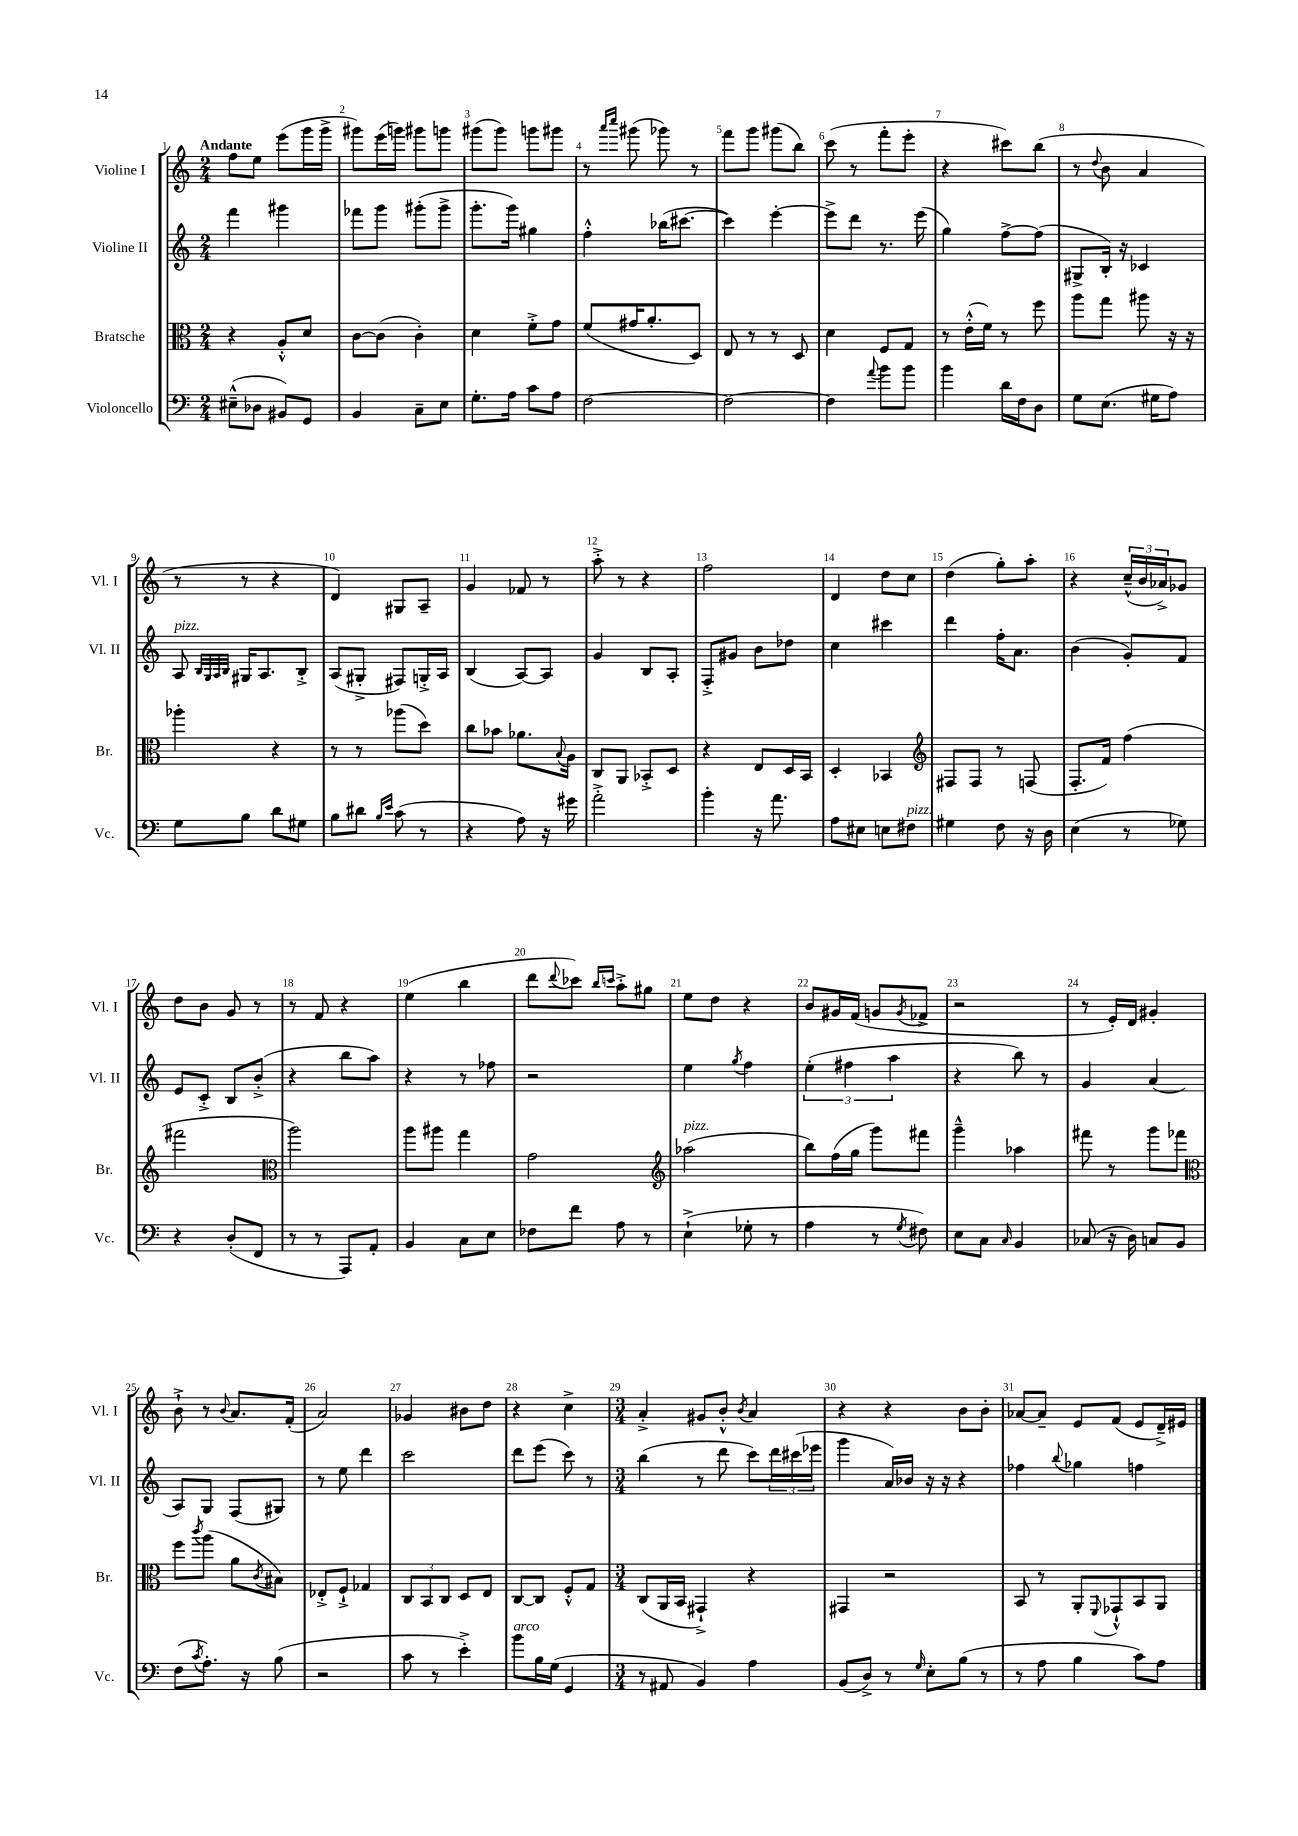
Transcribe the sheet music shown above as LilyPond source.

<<
\new StaffGroup <<
\new Staff = "s0" \with { instrumentName = "Violine I" shortInstrumentName = "Vl. I" } {
    \clef treble \key c \major \numericTimeSignature \time 2/4 \tempo "Andante"
    f''8 e''8 e'''8( g'''16 g'''16-> |
    gis'''8) e'''16( g'''16) gis'''8 g'''8 |
    gis'''8( gis'''8) g'''8 gis'''8 |
    r8 \grace { a'''16 c''''16 } gis'''8( ges'''8) r8 |
    f'''8 g'''8 gis'''8( b''8) |
    c'''8( r8 f'''8-. e'''8-. |
    r4 cis'''8) b''8( |
    r8 \appoggiatura { d''8 } b'8 a'4 |
    r8 r8 r4 |
    d'4) gis8 a8-- |
    g'4 fes'8 r8 |
    a''8-.-> r8 r4 |
    f''2 |
    d'4 d''8 c''8 |
    d''4( g''8-.) a''8-. |
    r4 \tuplet 3/2 { c''16---^( b'16 aes'16->) } ges'8 |
    d''8 b'8 g'8 r8 |
    r8 f'8 r4 |
    e''4( b''4 |
    d'''8 \appoggiatura { d'''8 } ces'''8) \grace { b''16 c'''16 } a''8-.-> gis''8 |
    e''8 d''8 r4 |
    b'8 gis'16 f'16( g'8 \acciaccatura { g'8 } fes'8-> |
    r2 |
    r8 e'16-.) d'16 gis'4-. |
    b'8-!-> r8 \appoggiatura { b'8 } a'8. f'16-.( |
    a'2) |
    ges'4 bis'8 d''8 |
    r4 c''4-> |
    \numericTimeSignature \time 3/4 a'4-.-> gis'8 b'8-.-^ \acciaccatura { b'8 } a'4 |
    r4 r4 b'8 b'8-. |
    aes'8~ aes'8-- e'8 f'8( e'8 d'16--->) eis'16 \bar "|." |
}
\new Staff = "s1" \with { instrumentName = "Violine II" shortInstrumentName = "Vl. II" } {
    \clef treble \key c \major \numericTimeSignature \time 2/4
    f'''4 gis'''4 |
    fes'''8 g'''8 gis'''8-.( gis'''8-> |
    g'''8.-. g'''16) gis''4 |
    f''4-.-^ bes''16( cis'''8.~ |
    cis'''4) e'''4~-. |
    e'''8-> d'''8 r8. e'''16( |
    g''4) f''8~-> f''8( |
    gis8-> b16-.) r16 ces'4 |
    a8^\markup { \italic "pizz." } \grace { b32 g32 a32 b32 } gis16 a8. b8-.-> |
    a8( gis8-.-> fis8) g16-.-> a16 |
    b4( a8~) a8 |
    g'4 b8 a8-. |
    f8-.-> gis'8 b'8 des''8 |
    c''4 cis'''4 |
    d'''4 f''16-. a'8. |
    b'4( g'8-.) f'8 |
    e'8 c'8-.-> b8 b'8-.->( |
    r4 b''8 a''8) |
    r4 r8 fes''8 |
    r2 |
    e''4 \acciaccatura { g''8 } f''4 |
    \tuplet 3/2 { e''4-.( fis''4 a''4 } |
    r4 b''8) r8 |
    g'4 a'4( |
    a8) g8 f8( gis8) |
    r8 e''8 d'''4 |
    c'''2 |
    d'''8 e'''8( c'''8) r8 |
    \numericTimeSignature \time 3/4 b''4( r8 d'''8 c'''8) \tuplet 3/2 { d'''16 cis'''16( ees'''16 } |
    g'''4 a'16) bes'16 r16 r16 r4 |
    fes''4 \appoggiatura { b''8 } ges''4 f''4 \bar "|." |
}
\new Staff = "s2" \with { instrumentName = "Bratsche" shortInstrumentName = "Br." } {
    \clef alto \key c \major \numericTimeSignature \time 2/4
    r4 a8-.-^ d'8 |
    c'8~ c'8( c'4-.) |
    d'4 f'8-.-> g'8 |
    f'8( gis'16 a'8.-. d8) |
    e8 r8 r8 d8 |
    d'4 f8 g8 |
    r8 e'16-.-^( f'16) r8 f''8 |
    a''8 g''8 ais''8 r16 r16 |
    aes''4-. r4 |
    r8 r8 aes''8( d''8) |
    c''8 bes'8 aes'8. \appoggiatura { b8 } a16 |
    c8 a,8 bes,8-.-> d8 |
    r4 e8 d16 b,16 |
    d4-. bes,4 |
    \clef treble fis8 fis8 r8 f8( |
    f8.-. f'16) f''4( |
    fis'''2 |
    \clef alto a''2) |
    a''8 ais''8 g''4 |
    g'2 |
    \clef treble aes''2^\markup { \italic "pizz." }( |
    b''8) f''16( g''16 g'''8) fis'''8 |
    g'''4---^ aes''4 |
    fis'''8 r8 g'''8 fes'''8 |
    \clef alto f''8 \acciaccatura { c'''8 } a''8( a'8 \acciaccatura { c'8 } bis8) |
    ees8-.-> f8-!-> ges4 |
    \tuplet 3/2 { c8 b,8 c8 } d8 e8 |
    c8~ c8 f8-.-^ g8 |
    \numericTimeSignature \time 3/4 c8( a,16 b,16 gis,4-!->) r4 |
    gis,4 r2 |
    b,8 r8 a,8-. \appoggiatura { f,8 } ges,8-!-^ b,8 a,8 \bar "|." |
}
\new Staff = "s3" \with { instrumentName = "Violoncello" shortInstrumentName = "Vc." } {
    \clef bass \key c \major \numericTimeSignature \time 2/4
    eis8---^( des8 bis,8) g,8 |
    b,4 c8-- e8 |
    g8.-. a16 c'8 a8 |
    f2~ |
    f2~ |
    f4 \appoggiatura { a'8 } b'8 b'8 |
    b'4 d'16 f16 d8 |
    g8 e8.( gis16 a8) |
    g8 b8 d'8 gis8 |
    b8 dis'8 \grace { b16 e'16 } c'8( r8 |
    r4 a8) r16 gis'16 |
    a'2-.-> |
    b'4-. r16 a'8. |
    a8 eis8 e8 fis8^\markup { \italic "pizz." } |
    gis4 f8 r16 d16 |
    e4( r8 ges8) |
    r4 d8-.( f,8 |
    r8 r8 a,,8) a,8-. |
    b,4 c8 e8 |
    fes8 f'8 a8 r8 |
    e4-!->( ges8-. r8 |
    a4 r8 \acciaccatura { g8 } fis8) |
    e8 c8 \grace { c16 } b,4 |
    ces8( r16 d16) c8 b,8 |
    f8( \acciaccatura { c'8 } a8.-.) r16 b8( |
    r2 |
    c'8 r8 e'4-.->) |
    b'8^\markup { \italic "arco" } b16 g16( g,4 |
    \numericTimeSignature \time 3/4 r8 ais,8 b,4) a4 |
    b,8( d8->) r8 \grace { g16 } e8-. b8( r8 |
    r8 a8 b4 c'8) a8 \bar "|." |
}
>>
>>
\layout { \context { \Score \override BarNumber.break-visibility = ##(#f #t #t) barNumberVisibility = #all-bar-numbers-visible } }
